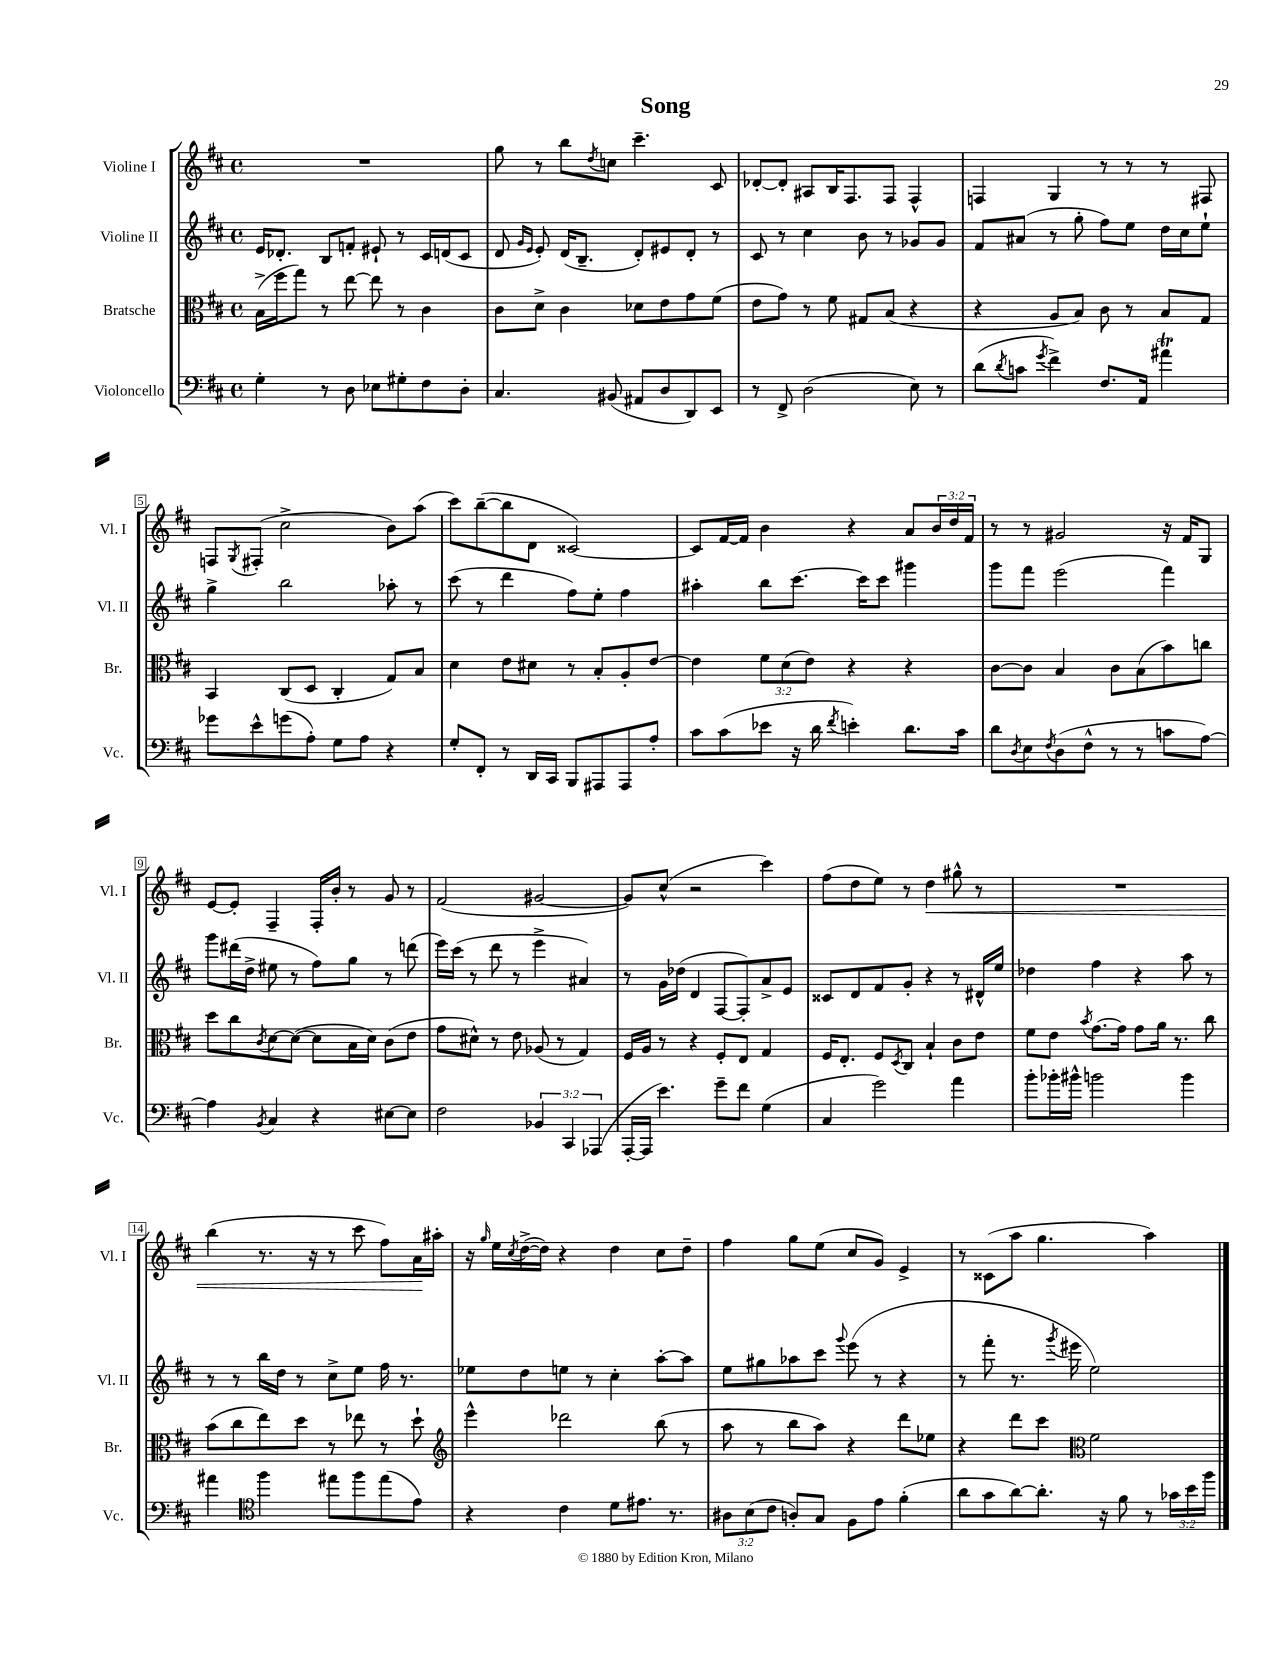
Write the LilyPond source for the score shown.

\header { title = "Song" }
<<
\new StaffGroup <<
\new Staff = "s0" \with { instrumentName = "Violine I" shortInstrumentName = "Vl. I" } {
    \clef treble \key d \major \defaultTimeSignature \time 4/4 \override Staff.TupletNumber.text = #tuplet-number::calc-fraction-text
    R1 |
    g''8 r8 b''8 \acciaccatura { d''8 } c''8 cis'''4.-- cis'8 |
    des'8~-. des'8-. ais8 b16 fis8. fis8 fis4-^ |
    f4 g4 r8 r8 r8 fis8 |
    f8 \acciaccatura { g8 } fis8-.( cis''2-> b'8) a''8( |
    cis'''8) b''8~--( b''8 d'8 cisis'2~) |
    cisis'8 fis'16~ fis'16 b'4 r4 a'8 \tuplet 3/2 { b'16 d''16 fis'16 } |
    r8 r8 gis'2 r16 fis'16 g8 |
    e'8~ e'8-. fis4-- fis16-. b'16-. r8 g'8 r8 |
    fis'2( gis'2~ |
    gis'8) cis''8-^( r2 cis'''4) |
    fis''8( d''8 e''8) r8 d''4\< gis''8-^ r8 |
    R1 |
    b''4( r8. r16 r8 cis'''8 fis''8) a'16\! ais''16-. |
    r16 \grace { g''16 } e''16 \acciaccatura { cis''8 } d''16~->( d''16) r4 d''4 cis''8 d''8-- |
    fis''4 g''8 e''8( cis''8 g'8) e'4-> |
    r8 cisis'8( a''8 g''4. a''4) \bar "|." |
}
\new Staff = "s1" \with { instrumentName = "Violine II" shortInstrumentName = "Vl. II" } {
    \clef treble \key d \major \defaultTimeSignature \time 4/4
    e'16 des'8.-. b8 f'8-. eis'8-! r8 cis'16 d'16( cis'8 |
    d'8 \grace { g'16 e'16 } e'8-.) d'16( b8.-- d'8-.) eis'8 d'8-. r8 |
    cis'8 r8 cis''4 b'8 r8 ges'8 ges'8 |
    fis'8 ais'8( r8 g''8-. fis''8) e''8 d''16 cis''16 e''8-! |
    g''4-> b''2 aes''8-. r8 |
    cis'''8( r8 d'''4 fis''8) e''8-. fis''4 |
    ais''4-. b''8 cis'''8.~ cis'''16 cis'''8 gis'''4 |
    g'''8 fis'''8 e'''2( fis'''4) |
    g'''8 dis'''16( d''16-> eis''8 r8 fis''8) g''8 r8 d'''8( |
    e'''16) cis'''16( r8 d'''8 r8 e'''4-> ais'4) |
    r8 g'16 des''16( d'4 fis8~ fis8-.) a'8-> e'8 |
    cisis'8 d'8 fis'8 g'8-. r4 r8 dis'16-^ e''16 |
    des''4 fis''4 r4 a''8 r8 |
    r8 r8 b''16 d''16 r8 cis''8-> e''8 fis''16 r8. |
    ees''8 d''8 e''8 r8 cis''4-. a''8~-. a''8 |
    e''8 gis''8 aes''8 cis'''8 \appoggiatura { g'''8 } e'''8( r8 r4 |
    r8 fis'''8-. r8. \acciaccatura { g'''8 } eis'''16 e''2) \bar "|." |
}
\new Staff = "s2" \with { instrumentName = "Bratsche" shortInstrumentName = "Br." } {
    \clef alto \key d \major \defaultTimeSignature \time 4/4 \override Staff.TupletNumber.text = #tuplet-number::calc-fraction-text
    b16->( fis''16 g''8) r8 e''8~ e''8 r8 cis'4 |
    cis'8 d'8-> cis'4 des'8 e'8 g'8 fis'8( |
    e'8 g'8) r8 fis'8 gis8 b8( r4 |
    r4 a8 b8) cis'8 r8 b8 g8 |
    b,4 cis8( d8 cis4-. g8) b8 |
    d'4 e'8 dis'8 r8 b8-. a8-. e'8~ |
    e'4 \tuplet 3/2 { fis'8 d'8( e'8) } r4 r4 |
    cis'8~ cis'8 b4 cis'8 b8( b'8) c''8 |
    d''8 cis''8 \acciaccatura { cis'8 } d'8~ d'8~( d'8 b16 d'16) cis'8( e'8 |
    g'8 dis'8-^) r8 e'8 aes8( r8 g4) |
    fis16 a16 r8 r4 fis8-. e8 g4 |
    fis16 e8.-. fis8 \acciaccatura { d8 } cis8 b4-! cis'8 e'8 |
    fis'8 e'8 \acciaccatura { b'8 } g'8.~ g'16 g'8 a'16 r8. cis''8 |
    b'8( cis''8 e''8) d''8 r8 ees''8 r8 d''8-! |
    \clef treble e'''4-^ des'''2 b''8( r8 |
    a''8 r8 b''8 a''8) r4 d'''8 ees''8 |
    r4 d'''8 cis'''8 \clef alto fis'2 \bar "|." |
}
\new Staff = "s3" \with { instrumentName = "Violoncello" shortInstrumentName = "Vc." } {
    \clef bass \key d \major \defaultTimeSignature \time 4/4 \override Staff.TupletNumber.text = #tuplet-number::calc-fraction-text
    g4-. r8 d8 ees8 gis8-. fis8 d8-. |
    cis4. bis,8( ais,8 d8 d,8) e,8 |
    r8 fis,8-> d2( e8) r8 |
    d'8( \acciaccatura { d'8 } c'8 \acciaccatura { g'8 } fis'4->) fis8. a,16 ais'4\trill |
    ges'8 e'8-^ g'8( a8-.) g8 a8 r4 |
    g8-. fis,8-. r8 d,16 cis,16 b,,8 ais,,8 ais,,8 a8-. |
    cis'8 cis'8( ees'8 r16 d'16 \acciaccatura { fis'8 } e'4-.) d'8. cis'16 |
    d'8 \acciaccatura { d8 } e8 \acciaccatura { fis8 } d8( fis8-^ r8 r8 c'8 a8~) |
    a4 \acciaccatura { b,8 } cis4 r4 eis8~ eis8 |
    fis2 \tuplet 3/2 { bes,4 cis,4 aes,,4( } |
    a,,16~-. a,,16 e'4.) g'8-- fis'8 g4( |
    cis4 g'2) a'4 |
    b'8-. bes'16-. bis'16-^ b'2 b'4 |
    ais'4 \clef tenor fis''4 eis''8 fis''8 eis''8( e'8) |
    r4 cis'4 d'8 eis'8. r8. |
    \tuplet 3/2 { ais8 b8( cis'8 } a8-.) g8 fis8 e'8 fis'4-.( |
    a'8 g'8 a'8~) a'8.-. r16 fis'8 r8 \tuplet 3/2 { ges'16 b'16 fis''16 } \bar "|." |
}
>>
>>
\layout { \context { \Score \override BarNumber.stencil = #(make-stencil-boxer 0.1 0.3 ly:text-interface::print) } }
